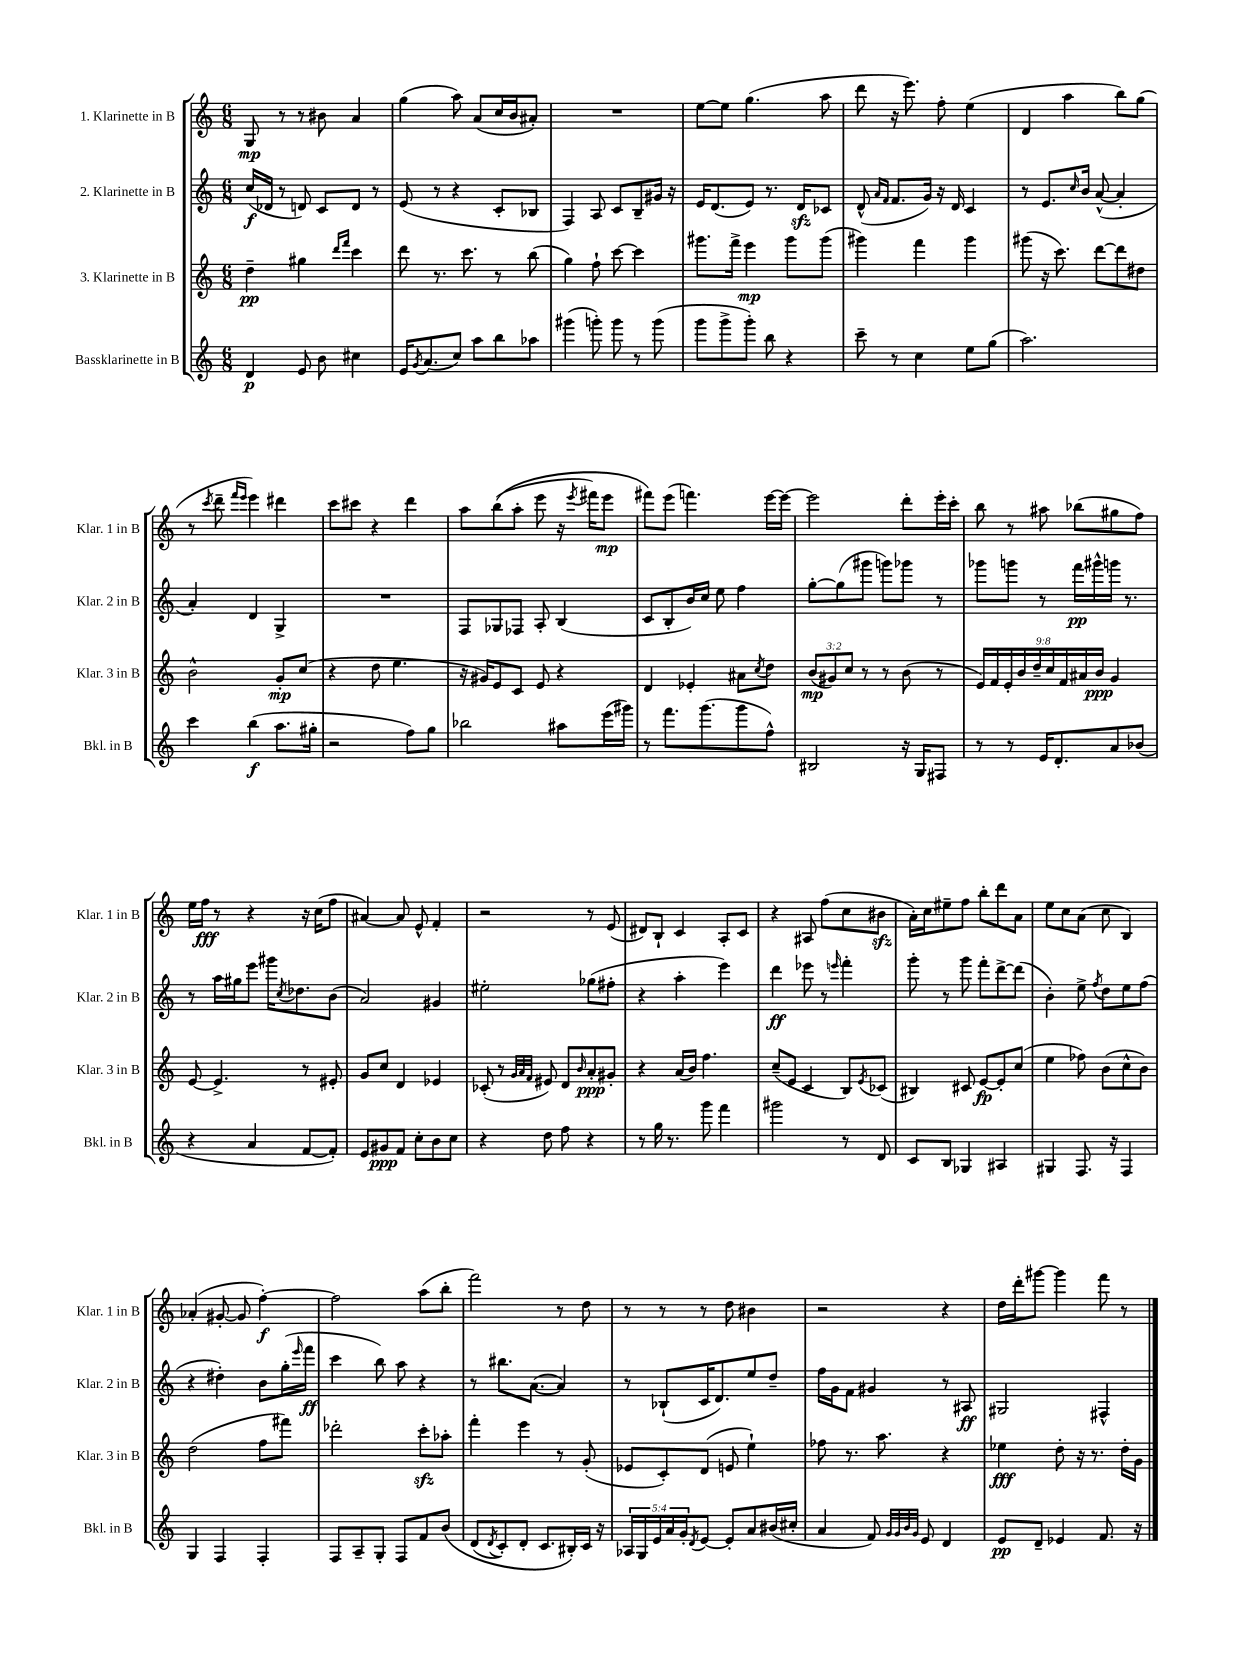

**kern	**kern	**kern	**kern
*staff4	*staff3	*staff2	*staff1
*clefG2	*clefG2	*clefG2	*clefG2
*k[]	*k[]	*k[]	*k[]
*M6/8	*M6/8	*M6/8	*M6/8
4d	4dd~	(16cc	8G
.	.	16d-	.
.	.	8r	8r
8e	4gg#	8d)	8r
8b	.	8c	8b#
.	16qqddd	.	.
.	16qqfff	.	.
4cc#	4ccc	8d	4a
.	.	8r	.
=	=	=	=
16e	8ddd	(8e	(4gg
8qg	.	.	.
(8.a	.	.	.
.	8.r	8r	.
8cc)	.	4r	8aa)
.	8.ccc	.	.
8aa	.	.	(8a
8bb	8r	8c'	16cc
.	.	.	16b
8aa-	(8bb	8B-	8a#')
=	=	=	=
(4ggg#	4gg)	4F)	2.r
8ggg')	8ff`	8A	.
8ggg	[8ccc	8c	.
8r	4ccc]	8B~	.
(8ggg	.	16g#	.
.	.	16r	.
=	=	=	=
8ggg	8.ggg#	16e	[8ee
.	.	(8.d	.
8ggg^	.	.	8ee]
.	16fff^	.	.
8ggg')	4eee	8e)	(4.gg
8bb	.	8.r	.
4r	8ggg#	.	.
.	.	16d	.
.	(8ggg#	8c-	8aa
=	=	=	=
8ccc~	4ggg#)	(8d^^	8ddd
.	.	16qqa	.
.	.	16qqf	.
8r	.	8.f	16r
.	.	.	8.eee)
4cc	4fff	.	.
.	.	16g)	.
.	.	16r	8ff'
.	.	16d	.
8ee	4ggg#	4c	(4ee
(8gg	.	.	.
=	=	=	=
2.aa)	(8ggg#	8r	4d
.	16r	8.e	.
.	8.ccc)	.	.
.	.	.	4aa
.	.	16qqcc	.
.	.	16b	.
.	[8ddd	([8a^^	.
.	8ddd]	4a']	8bb)
.	8dd#	.	(8gg
=	=	=	=
4ccc	2b^^	4a')	8r
.	.	.	8qccc
.	.	.	8ddd~
.	.	.	16qqfff
.	.	.	16qqeee
(4bb	.	4d	4eee)
8.aa	8g'	4G^	4ddd#
.	(8cc	.	.
16gg#'	.	.	.
=	=	=	=
2r	4r	2.r	8ccc
.	.	.	8ccc#
.	8dd	.	4r
.	4.ee	.	.
8ff)	.	.	4ddd
8gg	.	.	.
=	=	=	=
2bb-	16r	8F	8aa
.	16g#)	.	.
.	8e	8G-	&((8bb
.	8c	8F-	8aa'
.	8e	8A'	8eee
8aa#	4r	(4B	16r
.	.	.	8qeee
.	.	.	16fff#)
(16eee	.	.	8eee
16ggg#)	.	.	.
=	=	=	=
8r	4d	8c	8fff#&)
8.fff	.	8B'	(8eee
.	4e-'	16b)	4.fff)
(8.ggg	.	16cc	.
.	.	8ee	.
8ggg	8a#	4ff	.
.	8qcc	.	.
8ff^^)	8dd	.	[16eee
.	.	.	16eee_
=	=	=	=
2B#	(12b	[8gg'	2eee]
.	12g#)	.	.
.	.	(8gg]	.
.	12cc	.	.
.	8r	8ggg#	.
.	8r	8ggg)	.
16r	(8b	8ggg-	8ddd'
16G	.	.	.
8F#	8r	8r	16eee'
.	.	.	16ccc'
=	=	=	=
8r	18e)	8ggg-	8bb
.	18f	.	.
.	18e'	.	.
8r	.	8ggg	8r
.	18b	.	.
.	18dd~	.	.
16e	.	8r	8aa#
.	18cc	.	.
8.d'	.	.	.
.	18f	.	.
.	.	16fff	(8bb-
.	18a#	.	.
.	.	16ggg#^^	.
.	18b	.	.
8a	4g	16ggg	8gg#
.	.	8.r	.
(8b-	.	.	8ff)
=	=	=	=
4r	[8e	8r	16ee
.	.	.	16ff
.	4.e^]	16aa	8r
.	.	16gg#	.
4a	.	8eee	4r
.	.	16ggg#	.
.	.	8qcc	.
.	.	8.dd-	.
[8f	8r	.	16r
.	.	.	(16cc
8f'])	8e#'	(8b	8ff
=	=	=	=
8e	8g	2a)	[4a#)
8g#	8cc	.	.
8f	4d	.	8a#]
8cc'	.	.	8e^^
8b	4e-	4g#	4f'
8cc	.	.	.
=	=	=	=
4r	(8c-'	2ee#'	2r
.	8r	.	.
.	32qqg	.	.
.	32qqa	.	.
.	32qqf	.	.
8dd	8e#)	.	.
8ff	8d	.	.
.	16qqb	.	.
4r	8a'	(8gg-	8r
.	8g#'	8ff#'	(8e
=	=	=	=
8r	4r	4r	8d#)
16gg	.	.	8B`
8.r	.	.	.
.	(16a	4aa'	4c
.	16b)	.	.
8ggg	4.ff	.	.
4fff	.	4eee)	8A'
.	.	.	8c
=	=	=	=
2ggg#	(8cc~	4ddd	4r
.	8e	.	.
.	4c	8eee-	8A#
.	.	8r	(8ff
.	.	16qqeee	.
8r	8B)	4fff'	8cc
.	8qe	.	.
8d	(8c-	.	8b#
=	=	=	=
8c	4B#)	8ggg'	16a')
.	.	.	16cc
8B	.	8r	8ee#~
4G-	8c#	8ggg	8ff
.	[8e	8fff'	8bb'
4A#	8e']	[8ddd^	8ddd
.	(8cc	(8ddd]	8a
=	=	=	=
4G#	4ee	4b')	8ee
.	.	.	8cc
8.F	8ff-)	8ee^	(8a
.	.	8qff	.
.	(8b	8dd	8cc
16r	.	.	.
4F	8cc^^	8ee	4B)
.	8b)	(8ff	.
=	=	=	=
4G	(2dd	4r	(4a-'
4F	.	4dd#')	[8g#'
.	.	.	8g#]
4F'	8ff	8b	[4ff')
.	8fff#)	(16gg'	.
.	.	16qqeee	.
.	.	16fff	.
=	=	=	=
8F	2ddd-'	4ccc	2ff]
8A~	.	.	.
8G'	.	8bb)	.
8F	.	8aa	.
8f	8ccc'	4r	(8aa
&(8b	8aa-'	.	8bb'
=	=	=	=
(8d	4fff'	8r	2fff)
8qd	.	.	.
8c')	.	8.bb#	.
8d'	4eee	.	.
.	.	([8.a	.
8.c	.	.	.
.	8r	4a])	8r
16B#'&)	.	.	.
16c	(8g'	.	8dd
16r	.	.	.
=	=	=	=
20A-	8e-	8r	8r
20G	.	.	.
20e	.	.	.
.	8c')	(8B-`	8r
20a	.	.	.
20g'	.	.	.
8qd	.	.	.
[8e	(8d	16c	8r
.	.	8.d)	.
8e']	8e	.	8dd
8a	4ee`)	8ee	4b#
(16b#	.	8dd~	.
16cc#'	.	.	.
=	=	=	=
4a	8ff-	16ff	2r
.	.	16g	.
.	8.r	8f	.
8f)	.	4g#	.
.	8.aa	.	.
32qqg	.	.	.
32qqg	.	.	.
32qqb	.	.	.
32qqg	.	.	.
8e	.	.	.
4d	4r	8r	4r
.	.	8A#	.
=	=	=	=
8e	4ee-	2G#	16dd
.	.	.	16ddd'
8d~	.	.	[8ggg#
4e-	8dd'	.	4ggg#]
.	16r	.	.
.	8.r	.	.
8.f	.	4F#^^	8fff
.	16dd'	.	8r
16r	16g	.	.
==	==	==	==
*-	*-	*-	*-
